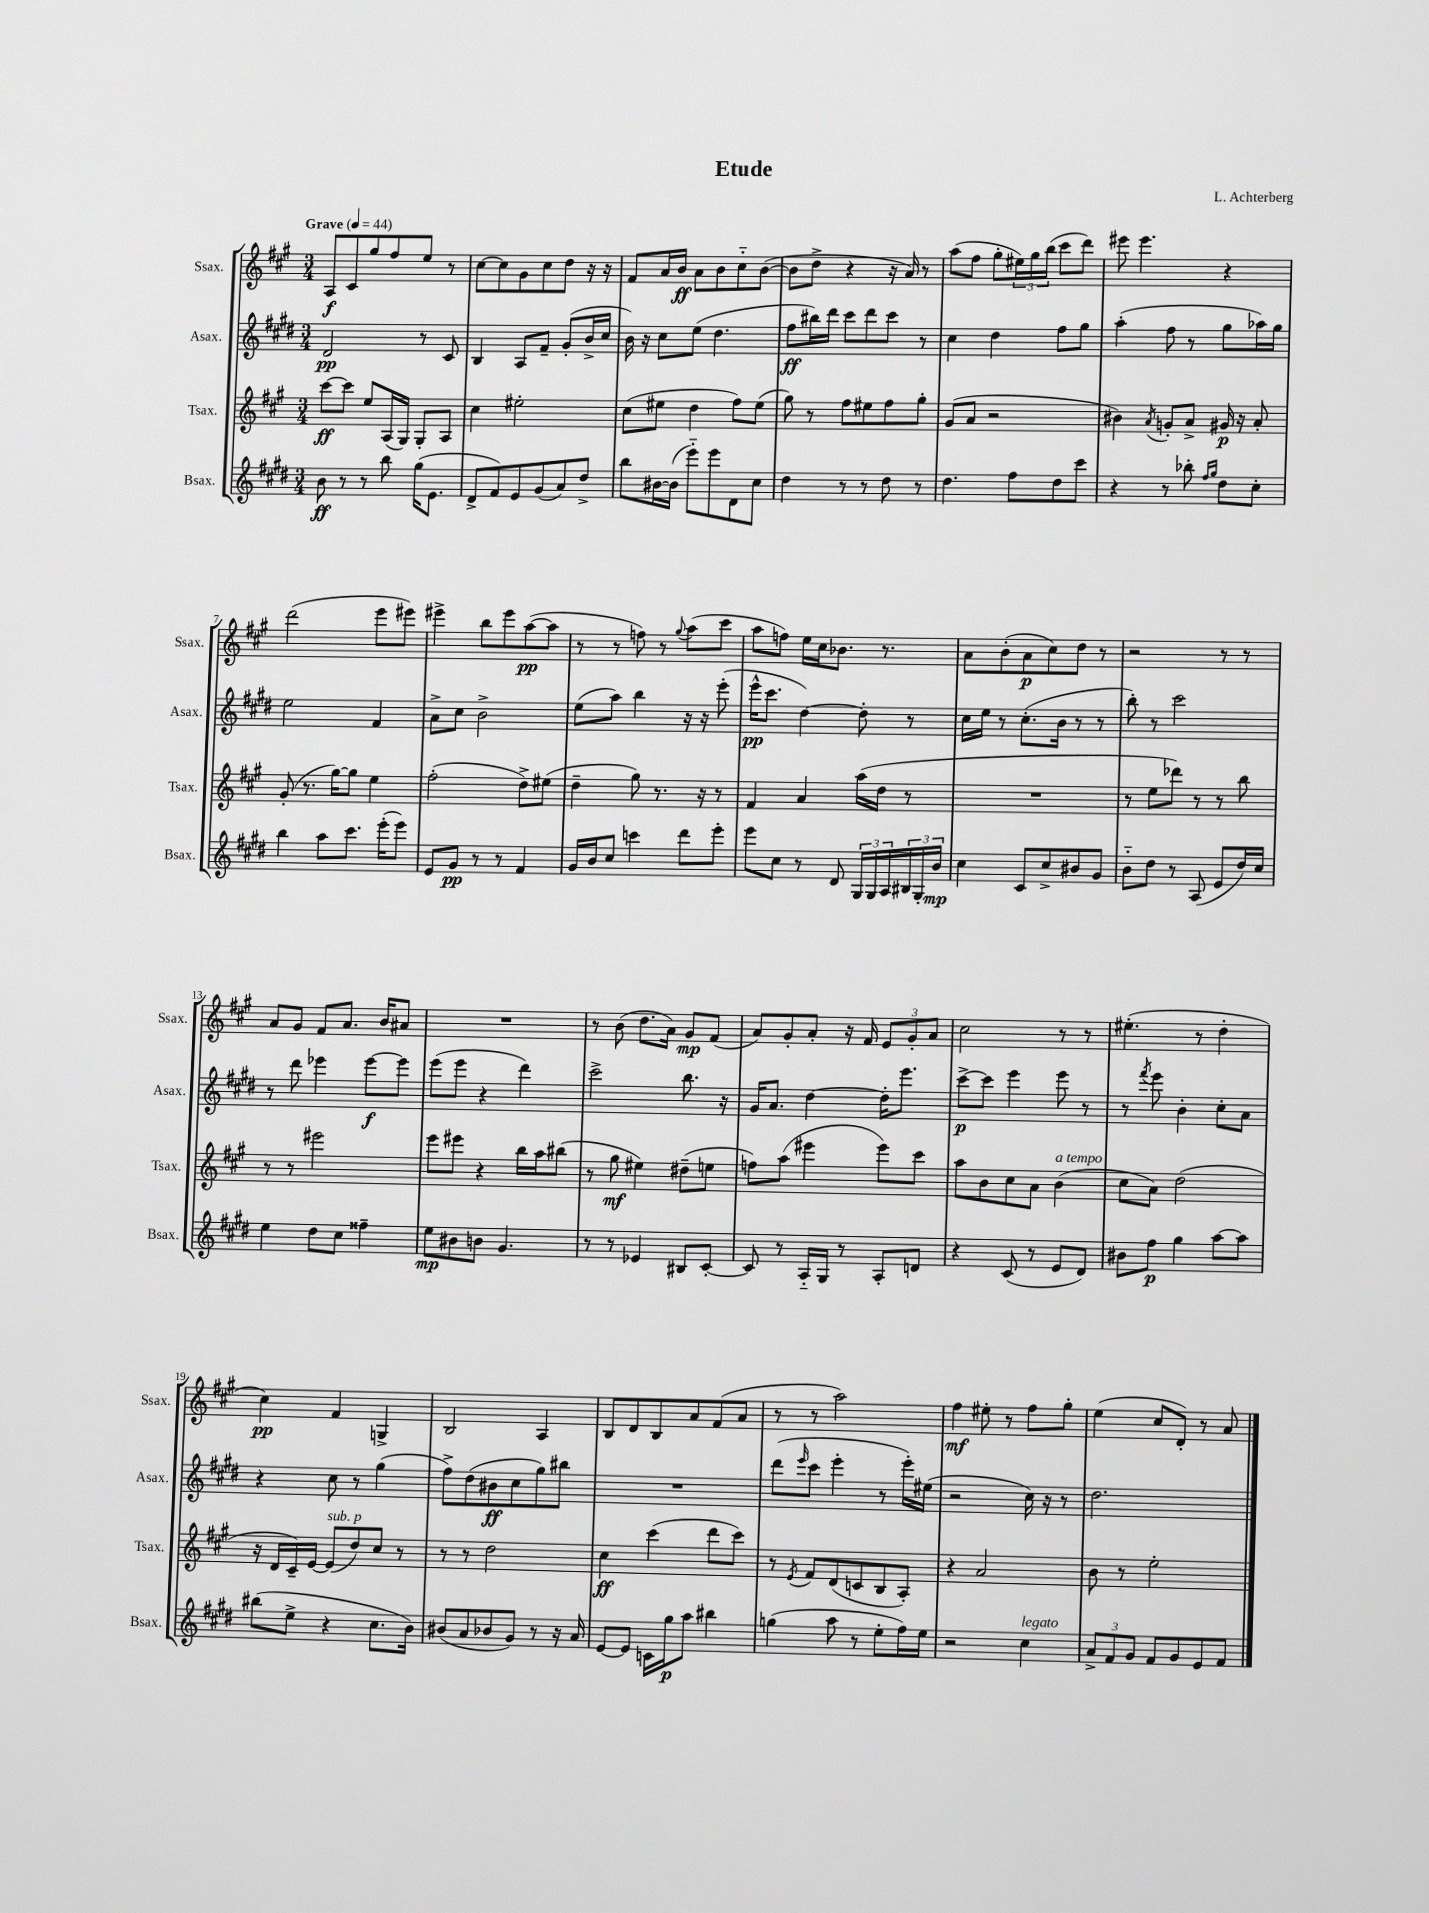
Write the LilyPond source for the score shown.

\header { title = "Etude" composer = "L. Achterberg" }
<<
\new StaffGroup <<
\new Staff = "s0" \with { instrumentName = "Ssax." shortInstrumentName = "Ssax." } {
    \clef treble \key a \major \numericTimeSignature \time 3/4 \tempo "Grave" 4 = 44
    a8\f cis'8 gis''8 fis''8 e''8 r8 |
    cis''8~ cis''8 gis'8 cis''8 d''8 r16 r16 |
    fis'8 a'16 b'16\ff a'8 b'8 cis''8-_ b'8~( |
    b'8 d''8-> r4 r16 a'16) r8 |
    a''8( fis''8 gis''8-. \tuplet 3/2 { eis''16) gis''16 b''16( } cis'''8 d'''8) |
    eis'''8 eis'''4. r4 |
    d'''2( e'''8 eis'''8) |
    eis'''4-> b''8 eis'''8 a''8~\pp( a''8 |
    r8 r8 f''8) r8 \appoggiatura { gis''8 } a''8( cis'''8 |
    a''8 f''8) e''16 cis''16 bes'8. r8. |
    a'8 b'8-.( a'8\p cis''8) d''8 r8 |
    r2 r8 r8 |
    a'8 gis'8 fis'8 a'8. b'16 ais'8 |
    R2. |
    r8 b'8( d''8. a'16) gis'8\mp fis'8( |
    a'8) gis'8-. a'8-. r16 fis'16 \tuplet 3/2 { e'8 gis'8-. a'8 } |
    cis''2 r8 r8 |
    eis''4.-.( r8 d''4-. |
    cis''4\pp) fis'4 g4-> |
    b2 a4 |
    b8 d'8 b8 a'8 fis'8( a'8 |
    r8 r8 a''2) |
    fis''4\mf eis''8-. r8 fis''8 gis''8-. |
    e''4( cis''8 d'8-.) r8 a'8 \bar "|." |
}
\new Staff = "s1" \with { instrumentName = "Asax." shortInstrumentName = "Asax." } {
    \clef treble \key e \major \numericTimeSignature \time 3/4
    dis'2\pp r8 cis'8 |
    b4 a8 fis'8-- gis'8-.( b'16-> cis''16 |
    b'16) r16 cis''8 e''8( dis''4. |
    fis''8\ff bis''16) dis'''16 cis'''8 dis'''8 cis'''8 r8 |
    cis''4 dis''4 fis''8 gis''8 |
    a''4-.( fis''8 r8 gis''8 aes''16) gis''16 |
    e''2 fis'4 |
    a'8-> cis''8 b'2-> |
    e''8( a''8) b''4 r16 r16 e'''8-.( |
    e'''16-^\pp cis'''8. dis''4~) dis''8-. r8 |
    cis''16 e''16 r8 cis''8.-.( b'16 r8 r8 |
    b''8-.) r8 cis'''2 |
    r8 dis'''8 ees'''4 ees'''8~\f ees'''8 |
    e'''8( e'''8 r4 dis'''4) |
    cis'''2-> b''8. r16 |
    gis'16 a'8. dis''4~ dis''16-. e'''8. |
    cis'''8~->\p cis'''8 e'''4 e'''8 r8 |
    r8 \acciaccatura { fis'''8 } e'''8 b'4-. cis''8-. a'8 |
    r4 cis''8 r8 gis''4( |
    fis''8->) dis''8( bis'8\ff cis''8 gis''8) bis''8 |
    R2. |
    dis'''8( \grace { e'''16 } cis'''8 e'''4-. r8 e'''16-.) eis''16( |
    r2 cis''16) r16 r8 |
    dis''2. \bar "|." |
}
\new Staff = "s2" \with { instrumentName = "Tsax." shortInstrumentName = "Tsax." } {
    \clef treble \key a \major \numericTimeSignature \time 3/4
    cis'''8~\ff cis'''8 e''8 a16( gis16) gis8-. a8 |
    cis''4 eis''2-. |
    cis''8( eis''8 d''4 fis''8) eis''8( |
    gis''8) r8 fis''8 eis''8 fis''8 gis''8-. |
    gis'8( a'8 r2 |
    bis'4) \acciaccatura { a'8 } g'8-. a'8-> gis'16\p r16 a'8-. |
    gis'8-.( r8. gis''16~) gis''8 e''4 |
    fis''2-.( d''8->) eis''8( |
    d''4-- gis''8) r8. r16 r8 |
    fis'4 a'4 a''16( d''16 r8 |
    R2. |
    r8 e''8 des'''8) r8 r8 b''8 |
    r8 r8 eis'''2 |
    e'''8 eis'''8 r4 b''16 a''16 bis''8( |
    r8 gis''8\mf eis''4) dis''8--( e''8 |
    f''8) a''8( eis'''4 eis'''8) cis'''8 |
    a''8 b'8 cis''8 a'8 b'4^\markup { \italic "a tempo" }( |
    cis''8 a'8) d''2( |
    r16 d'16 cis'16--) e'16~ e'8^\markup { \italic "sub. p" }( d''8) cis''8 r8 |
    r8 r8 d''2 |
    cis''4\ff cis'''4( d'''8 cis'''8) |
    r8 \acciaccatura { e'8 } fis'8 d'8( c'8 b8 a8-.) |
    r4 a'2 |
    b'8 r8 e''2-. \bar "|." |
}
\new Staff = "s3" \with { instrumentName = "Bsax." shortInstrumentName = "Bsax." } {
    \clef treble \key e \major \numericTimeSignature \time 3/4
    b'8\ff r8 r8 b''8 gis''16( e'8. |
    dis'8-> fis'8) e'8 gis'8( a'8) dis''8-> |
    b''8 bis'16~ bis'16( e'''8-_) e'''8 dis'8 cis''8 |
    dis''4 r8 r8 dis''8 r8 |
    dis''4. fis''8 dis''8 cis'''8 |
    r4 r8 bes''8-. \grace { fis''16 gis''16 } dis''8 cis''8-. |
    b''4 a''8 cis'''8. e'''16-.( e'''8) |
    e'8 gis'8\pp r8 r8 fis'4 |
    gis'16 b'16 cis''8 c'''4 dis'''8 e'''8-. |
    e'''8 cis''8 r8 dis'8 \tuplet 3/2 { gis16 gis16 a16 } \tuplet 3/2 { bis16 gis16-. b'16\mp } |
    cis''4 cis'8 cis''8-> bis'8 gis'8 |
    b'8-_ dis''8 r8 a8( e'8 dis''16) cis''16 |
    e''4 dis''8 cis''8 fisis''4-- |
    e''8\mp bis'8 b'8 gis'4. |
    r8 r8 ees'4 bis8 cis'8~-. |
    cis'8 r8 a16-_ gis16 r8 a8-. d'8 |
    r4 cis'8( r8 e'8 dis'8) |
    bis'8 fis''8\p gis''4 a''8~ a''8 |
    bis''8( e''8-> r4 cis''8. b'16) |
    bis'8( a'8 bes'8 gis'8) r8 r16 a'16 |
    e'8~ e'8 c'16 gis''16\p a''8 bis''4 |
    g''4( a''8 r8 e''8-. fis''16) e''16 |
    r2 cis''4^\markup { \italic "legato" } |
    \tuplet 3/2 { a'8-> fis'8 gis'8 } fis'8 gis'8 e'8 fis'8 \bar "|." |
}
>>
>>
